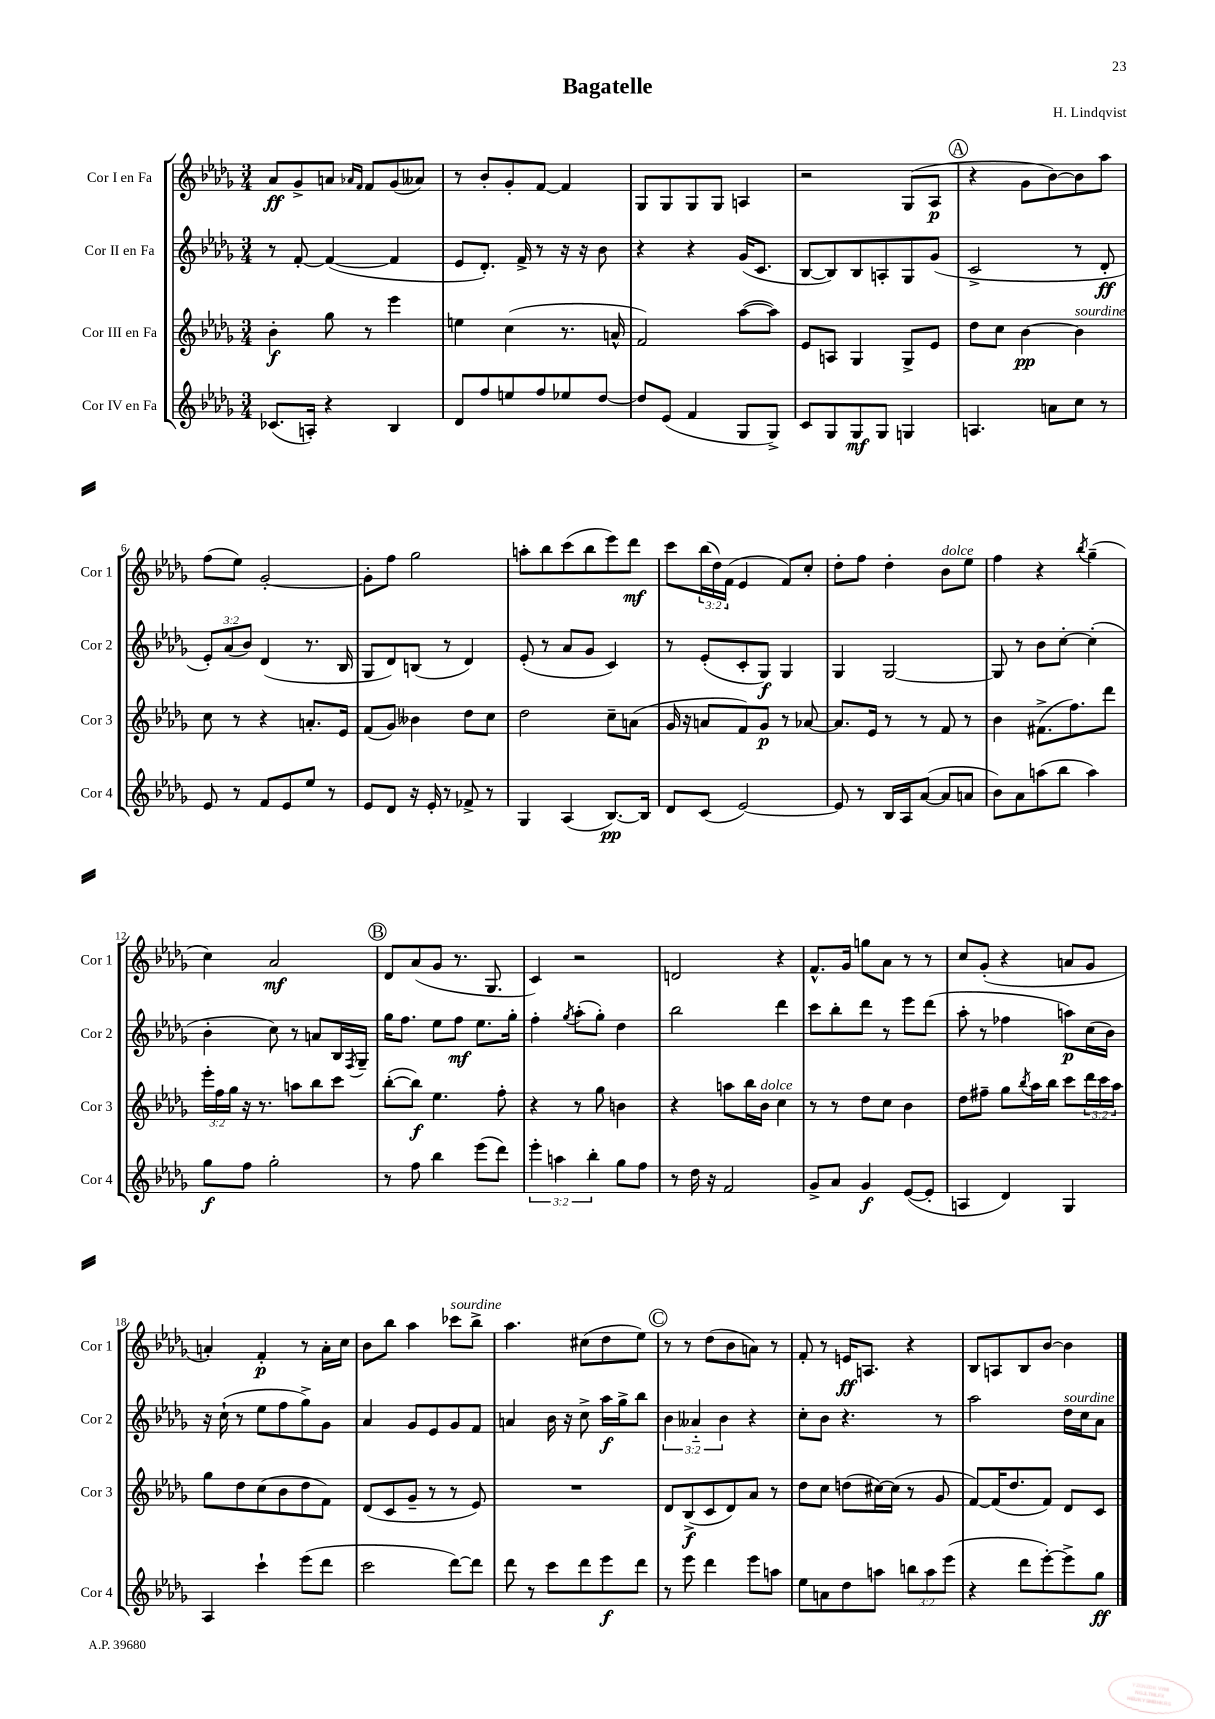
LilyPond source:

\header { title = "Bagatelle" composer = "H. Lindqvist" }
<<
\new StaffGroup <<
\new Staff = "s0" \with { instrumentName = "Cor I en Fa" shortInstrumentName = "Cor 1" } {
    \clef treble \key des \major \numericTimeSignature \time 3/4 \override Staff.TupletNumber.text = #tuplet-number::calc-fraction-text
    aes'8\ff ges'8-> a'8 \grace { aes'16 f'16 } f'8 ges'8( aeses'8) |
    r8 bes'8-. ges'8-. f'8~ f'4 |
    ges8 ges8 ges8 ges8 a4 |
    r2 ges8( aes8\p |
    \mark \markup { \circle "A" } r4 ges'8 bes'8~) bes'8 aes''8 |
    f''8( ees''8) ges'2~-. |
    ges'8-. f''8 ges''2 |
    a''8-. bes''8 c'''8( bes''8 ees'''8) des'''8\mf |
    c'''8 \tuplet 3/2 { bes''16( des''16) f'16( } ees'4 f'8) c''8-. |
    des''8-. f''8 des''4-. bes'8^\markup { \italic "dolce" } ees''8 |
    f''4 r4 \acciaccatura { bes''8 } ges''4--( |
    c''4) aes'2\mf |
    \mark \markup { \circle "B" } des'8 aes'8( ges'8 r8. ges8. |
    c'4) r2 |
    d'2 r4 |
    f'8.-^ ges'16 g''8 aes'8 r8 r8 |
    c''8 ges'8-.( r4 a'8 ges'8 |
    a'4-.) f'4-.\p r8 a'16-. c''16 |
    bes'8 bes''8 aes''4 ces'''8^\markup { \italic "sourdine" } bes''8-> |
    aes''4. cis''8( des''8 ees''8) |
    \mark \markup { \circle "C" } r8 r8 des''8( bes'8 a'8) r8 |
    f'8-. r8 e'16\ff a8. r4 |
    bes8 a8 bes8 bes'8~ bes'4 \bar "|." |
}
\new Staff = "s1" \with { instrumentName = "Cor II en Fa" shortInstrumentName = "Cor 2" } {
    \clef treble \key des \major \numericTimeSignature \time 3/4 \override Staff.TupletNumber.text = #tuplet-number::calc-fraction-text
    r8 f'8~-. f'4~( f'4 |
    ees'8 des'8.-.) f'16-> r8 r16 r16 bes'8 |
    r4 r4 ges'16( c'8. |
    bes8~ bes8) bes8 a8-. ges8 ges'8( |
    \mark \markup { \circle "A" } c'2-> r8 des'8-.\ff |
    \tuplet 3/2 { ees'8-.) aes'8( bes'8) } des'4( r8. bes16 |
    ges8 des'8) b8( r8 des'4) |
    ees'8-.( r8 aes'8 ges'8 c'4) |
    r8 ees'8-.( c'8-. ges8\f) ges4 |
    ges4 ges2~ |
    ges8 r8 bes'8 c''8~-. c''4-.( |
    bes'4-. c''8) r8 a'8 bes16 \acciaccatura { f8 } ges16-- |
    \mark \markup { \circle "B" } ges''16 f''8. ees''8 f''8\mf ees''8. ges''16-. |
    f''4-. \acciaccatura { ges''8 } aes''8-.( ges''8-.) des''4 |
    bes''2 des'''4 |
    c'''8 bes''8-. des'''8 r8 ees'''8 des'''8( |
    aes''8-. r8 fes''4 a''8\p) c''16( bes'16) |
    r16 c''16-!( r8 ees''8 f''8 ges''8->) ges'8 |
    aes'4 ges'8 ees'8 ges'8 f'8 |
    a'4 bes'16 r16 c''8-> aes''16\f ges''16-> bes''8 |
    \mark \markup { \circle "C" } \tuplet 3/2 { bes'4 aeses'4-_ bes'4 } r4 |
    c''8-. bes'8 r4. r8 |
    aes''2 des''16^\markup { \italic "sourdine" } c''16 aes'8 \bar "|." |
}
\new Staff = "s2" \with { instrumentName = "Cor III en Fa" shortInstrumentName = "Cor 3" } {
    \clef treble \key des \major \numericTimeSignature \time 3/4 \override Staff.TupletNumber.text = #tuplet-number::calc-fraction-text
    bes'4-.\f ges''8 r8 ees'''4 |
    e''4 c''4( r8. a'16-^ |
    f'2) aes''8~( aes''8) |
    ees'8 a8 ges4 ges8-> ees'8 |
    \mark \markup { \circle "A" } des''8 c''8 bes'4~\pp bes'4^\markup { \italic "sourdine" } |
    c''8 r8 r4 a'8.-. ees'16 |
    f'8( ges'8) beses'4 des''8 c''8 |
    des''2 c''8-- a'8( |
    ges'16 r16 a'8 f'8) ges'8\p r8 aes'8~ |
    aes'8. ees'16 r8 r8 f'8 r8 |
    bes'4 fis'8.->( f''8.) des'''8 |
    \tuplet 3/2 { ees'''16-. f''16 ges''16 } r16 r8. a''8 bes''8 c'''8 |
    \mark \markup { \circle "B" } bes''8~-.( bes''8\f) ees''4. f''8-. |
    r4 r8 ges''8 b'4 |
    r4 a''8 bes''16 bes'16^\markup { \italic "dolce" } c''4 |
    r8 r8 des''8 c''8 bes'4 |
    des''8 fis''8-- ges''8 \acciaccatura { bes''8 } aes''16 bes''16 c'''8 \tuplet 3/2 { des'''16 c'''16 aes''16 } |
    ges''8 des''8 c''8( bes'8 des''8 f'8) |
    des'8( c'8 ges'8-- r8 r8 ees'8) |
    R2. |
    \mark \markup { \circle "C" } des'8 bes8->\f( c'8 des'8) aes'8 r8 |
    des''8 c''8 d''8( cis''16~) cis''16( r8 ges'8 |
    f'8~) f'16( des''8. f'8) des'8 c'8 \bar "|." |
}
\new Staff = "s3" \with { instrumentName = "Cor IV en Fa" shortInstrumentName = "Cor 4" } {
    \clef treble \key des \major \numericTimeSignature \time 3/4 \override Staff.TupletNumber.text = #tuplet-number::calc-fraction-text
    ces'8.( a16-.) r4 bes4 |
    des'8 f''8 e''8 f''8 ees''8 des''8~ |
    des''8 ees'8( f'4 ges8 ges8->) |
    c'8 ges8 ges8\mf ges8 g4 |
    \mark \markup { \circle "A" } a4. a'8 c''8 r8 |
    ees'8 r8 f'8 ees'8 ees''8 r8 |
    ees'8 des'8 r16 ees'16-. r8 fes'8-> r8 |
    ges4 aes4( bes8.~\pp) bes16 |
    des'8 c'8( ees'2~) |
    ees'8 r8 bes16 aes16 aes'8~( aes'8 a'8 |
    bes'8) aes'8 a''8( bes''8 a''4) |
    ges''8\f f''8 ges''2-. |
    \mark \markup { \circle "B" } r8 f''8 bes''4 ees'''8( des'''8) |
    \tuplet 3/2 { ees'''4-. a''4 bes''4-. } ges''8 f''8 |
    r8 des''16 r16 f'2 |
    ges'8-> aes'8 ges'4\f ees'8~( ees'8-. |
    a4 des'4) ges4 |
    aes4 c'''4-! ees'''8( des'''8 |
    c'''2 des'''8~) des'''8 |
    des'''8 r8 c'''8 des'''8 ees'''8\f des'''8 |
    \mark \markup { \circle "C" } r8 ees'''8 des'''4 ees'''8 a''8 |
    ees''8 a'8 des''8 a''8 \tuplet 3/2 { b''8 a''8 ees'''8( } |
    r4 des'''8 ees'''8~-.) ees'''8-> ges''8\ff \bar "|." |
}
>>
>>
